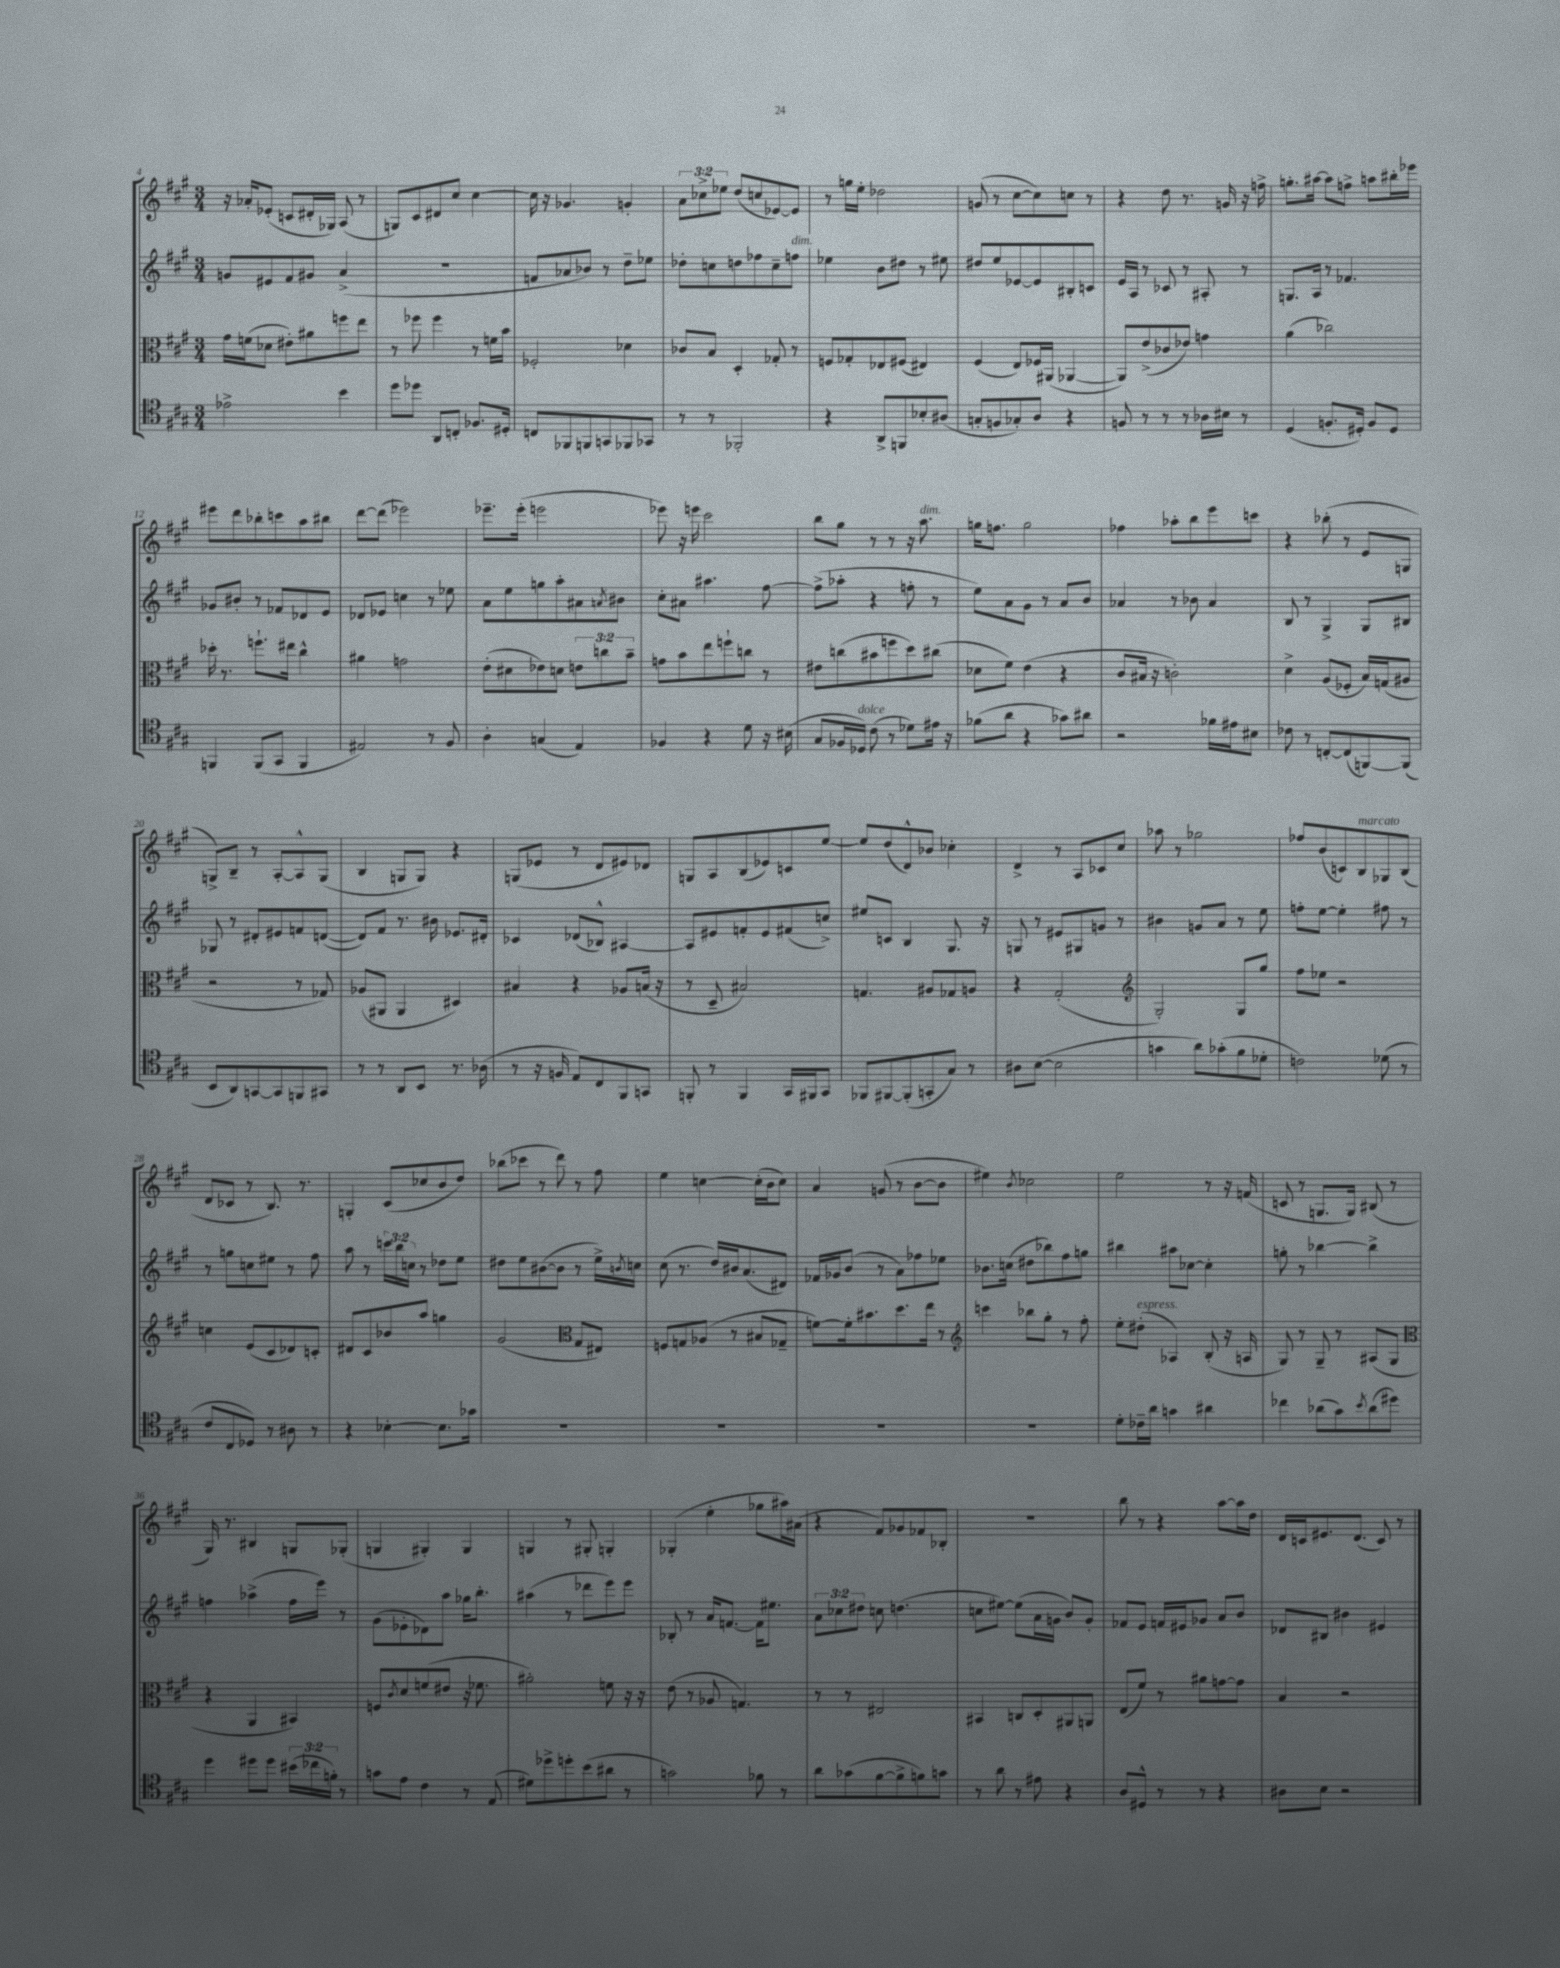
<<
\new StaffGroup <<
\new Staff = "s0" {
    \clef treble \key a \major \numericTimeSignature \time 3/4 \override Staff.TupletNumber.text = #tuplet-number::calc-fraction-text
    r16 aes'16-. ees'8-.( c'8 dis'16-. ges16) a8( r8 |
    g8) cis'8 dis'8 cis''8 cis''4~ |
    cis''16 r16 ges'4. g'4-. |
    \tuplet 3/2 { a'8 ces''8-> ees''8 } d''8( c''8 ees'8~) ees'8 |
    r8 g''16 e''16-. des''2 |
    g'8( r8 cis''8~ cis''8) c''8 r8 |
    r4 d''8 r8. g'16 r16 f''16-> |
    g''8.-. ais''16~ ais''8 f''8-> a''8 bis''16-. ees'''16 |
    eis'''8 d'''8 bes''8-. c'''8 a''8 bis''8 |
    d'''8~ d'''8( ees'''2) |
    ees'''8.-- ees'''16-.( e'''2 |
    ees'''8) r16 e'''16 cis'''2 |
    b''8 gis''8 r8 r8 r16 a''8.^\markup { \italic "dim." } |
    g''16 f''8. g''2 |
    fes''4 aes''8-. b''8 e'''8 c'''8 |
    r4 bes''8-.( r8 e'8 g8 |
    g8->) b8-- r8 a8~-. a8-^ g8( |
    b4 g8 g8) r4 |
    g8( ees'8 r8 d'8 eis'8) des'8 |
    g8 a8 b8( ees'8) c'8 e''8~ |
    e''8 d''8( d'8-^) bes'8 ces''4-. |
    d'4-> r8 a8 ces'8 cis''8 |
    aes''8 r8 ges''2 |
    fes''8 b'8( c'8) b8^\markup { \italic "marcato" } ges8 b8( |
    d'8 ces'8 r8 b8.) r8. |
    g4-. cis'8( ces''8 b'8 d''8) |
    bes''8( ces'''8 r8 d'''8) r8 fis''8 |
    e''4 c''4~ c''16-.( b'16 c''8) |
    a'4 g'8( r8 b'8~ b'8 |
    eis''4) \acciaccatura { b'8 } ces''2 |
    e''2 r8 r16 f'16( |
    c'8 r8 g8. g16) bis8( r8 |
    gis16) r8. bis4 g8 ges8-.( |
    g4 gis4-.) gis4 |
    g4 r8 gis8-. g4-. |
    ges4-.( e''4-. ges''8 ais''16) ais'16( |
    r4 fis'8) ges'8 fes'8 bes8-. |
    R2. |
    b''8 r8 r4 a''8~ a''16 d''16 |
    d'16 c'16 eis'8. d'8.( c'8) r8 \bar "|." |
}
\new Staff = "s1" {
    \clef treble \key a \major \numericTimeSignature \time 3/4 \override Staff.TupletNumber.text = #tuplet-number::calc-fraction-text
    g'8 eis'8 fis'8 gis'8 a'4->( |
    R2. |
    f'8 aes'8 bes'8) r8 d''8-- ees''8 |
    des''8-. c''8 d''8 fes''8 c''8-- f''8^\markup { \italic "dim." } |
    ees''4 b'8 dis''8 r8 eis''8 |
    dis''8 e''8 ees'8~ ees'8 bis8-. c'8 |
    e'16 a16 r8 ces'8 r8 ais8-. r8 |
    g8. a16 r8 fes'4. |
    ges'8 bis'8-. r8 fes'8 des'8 e'8 |
    des'8 ees'8 c''4 r8 ees''8 |
    a'8 e''8 g''8 a''8-. ais'8 \acciaccatura { a'8 } bis'8 |
    cis''8-. ais'8 ais''4. fis''8~ |
    fis''8->( aes''8-. r4 f''8-. r8 |
    e''8) a'8 gis'8 r8 a'8 b'8 |
    aes'4 r8 bes'8 aes'4 |
    b8 r8 gis4-> gis8 bis8 |
    ges8 r8 dis'8-. eis'8 f'8 d'8~( |
    d'8) fis'8 r8. bis'16 ees'8. dis'16-. |
    ces'4 des'8( bes8-^) ais4~ |
    ais8 eis'8 f'8-. eis'8 fis'8( c''8->) |
    eis''8 c'8 b4 gis8. r16 |
    g8 r8 eis'8 gis8 g'8 r8 |
    bis'4 g'8 a'8 r8 e''8 |
    f''8-. e''8~ e''4-. fis''8 r8 |
    r8 g''8 c''8 eis''8 r8 fis''8 |
    a''8 r8 \tuplet 3/2 { c'''16 b''16 c''16 } r8 des''8 e''8 |
    dis''8 e''8 bis'8~( bis'8 r8 e''16->) \acciaccatura { b'8 } c''16 |
    cis''8( r8. d''16) bis'16 a'8.( dis'8) |
    fes'16 ges'16 b'8( r8 a'8) fes''8 ees''8 |
    bes'8. c''16( dis''8 bes''8) fis''8 g''8 |
    bis''4 ais''8 ces''8~ ces''4-. |
    g''8-. r8 bes''4~ bes''4-> |
    f''4 aes''4->( f''16 e'''16) r8 |
    gis'8( ees'8-. des'8) a''8 ges''16 b''8.-. |
    ais''4( r8 des'''8 e'''8) e'''8 |
    bes8-. r8 a'16 f'8.~ f'16 eis''8. |
    \tuplet 3/2 { a'8 ces''8 dis''8 } c''8 d''4.( |
    c''8 eis''8~) eis''8( a'16 g'16 b'8) g'8-. |
    fes'8 e'8 f'16 eis'16 ges'8 a'8 b'8 |
    des'8 bis8 bis'4 eis'4 \bar "|." |
}
\new Staff = "s2" {
    \clef alto \key a \major \numericTimeSignature \time 3/4 \override Staff.TupletNumber.text = #tuplet-number::calc-fraction-text
    gis'16 f'16( des'8 eis'8-.) ais'8 f''8 e''8 |
    r8 fes''8 fes''4 r8 f'16 b'16 |
    fes2-. des'4 |
    ces'8 b8 d4-. ges8-. r8 |
    f8 ges8-. ees8 fis8( eis4) |
    fis4( e8) fes16 ais,16( aes,4~ |
    aes,8) e'8->( ces'8 ees'8) g'4 |
    a'4( ces''2) |
    des''16-. r8. f''8.-! eis''16 cis''4-^ |
    ais'4 g'2 |
    e'8-.( dis'8 ees'8) d'8 \tuplet 3/2 { e'8 c''8 b'8-- } |
    g'8 b'8 e''8 f''8-! c''8 r8 |
    eis'8 c''8( bis'8 f''8 d''8) cis''8( |
    des'8 fis'8) e'4( r4 |
    cis'8 bis16 r16 c'2-.) |
    d'4-> a8( fes8-. b16) g16( ais8 |
    r2 r8 ges8) |
    aes8( ais,8 ais,4 dis4) |
    bis4 r4 aes8 b16( r16 |
    r8 d8-- bis2) |
    g4. ais8 ges8 a8 |
    r4 gis2-.( |
    \clef treble gis2-.) gis8 gis''8 |
    fis''8 ees''8 r2 |
    c''4 e'8( cis'8 des'8) c'8-. |
    dis'8 cis'8 bes'8 a''8 g''4 |
    gis'2( \clef alto gis8 eis8) |
    f8 g8 aes8( r8 bis8 ges8-- |
    f'8~) f'16-. bis'8. d''8. e''16 r8 |
    \clef treble c'''4 bes''8 gis''8-. r8 fis''8-. |
    e''8-. dis''8-.^\markup { \italic "espress." }( aes4) b8-.( r16 a16 |
    gis8) r8 gis8-- r8 ais8( gis8 |
    \clef alto r4 a,4 bis,4) |
    f8 \acciaccatura { cis'8 } d'8 f'8( eis'8 r16 fes'8. |
    ais'2-.) f'8 r16 r16 |
    e'8( r8 aes8 g4.) |
    r8 r8 eis2 |
    bis,4 c8 d8-. ais,8 a,8 |
    e8( fis'8) r8 ais'8 g'8~ g'8 |
    b4 r2 \bar "|." |
}
\new Staff = "s3" {
    \clef tenor \key a \major \numericTimeSignature \time 3/4 \override Staff.TupletNumber.text = #tuplet-number::calc-fraction-text
    ees'2-> b'4 |
    d''8 des''8 a,8 c8-. fes8. dis16-. |
    c8 fes,8 f,8 g,8 fes,8 ges,8 |
    r8 r8 fes,2-. |
    r4 a,8-> f,8 bes8-. ais8( |
    g8-. f8 ges8-.) a8 r4 |
    f8 r8 r8 r8 aes16 bis16 r8 |
    d4( f8.-. dis16-.) f8 dis8 |
    f,4 f,8( gis,8 f,4 |
    eis2) r8 fis8 |
    a4-. g4( e4) |
    fes4 r4 d'8 r16 bis16( |
    gis8 fes16 des16^\markup { \italic "dolce" }) cis'8( r8 des'8) eis'16 r16 |
    fes'8( a'8 r4 ges'8) ais'8 |
    r2 fes'16 eis'16 bis8 |
    ces'8 r8 c8~-. c8( f,8~) f,8( |
    b,8 a,8) g,8~ g,8 f,8 gis,8 |
    r8 r8 a,8 b,8 r8. aes16( |
    r8 r16 f16 e8) cis8 fis,8 g,8 |
    f,8-. r8 f,4 gis,16 fis,16 gis,8 |
    fes,8 fis,8~ fis,8-.( g,8-. gis8) r8 |
    ais8 b8~( b2 |
    g'4 a'8) ges'8-.( fis'8 des'8-. |
    c'2) des'8( r8 |
    cis'8 cis8 des8) r8 ais8 r8 |
    r4 bes4~-. bes8. ges'16 |
    R2. |
    R2. |
    R2. |
    R2. |
    d'8-. ces'16-- a'16 g'4 ais'4 |
    ces''4 aes'8( gis'8) \acciaccatura { b'8 } aes'8( dis''8) |
    d''4 dis''8 dis''8 \tuplet 3/2 { bis'16( ces''16 f'16-.) } r8 |
    g'8 e'8 cis'4 r8 e8( |
    dis'8) des''8-> d''8-. b'8( ais'8 r8 |
    g'2) fes'8 r8 |
    a'8 ges'8( fis'8~ fis'8-> f'8) g'8 |
    r8 a'8 r8 eis'8 r4 |
    a8 dis8-^ r8 r8 r4 |
    ais8 b8 r2 \bar "|." |
}
>>
>>
\layout { \context { \Score currentBarNumber = #4 } }
